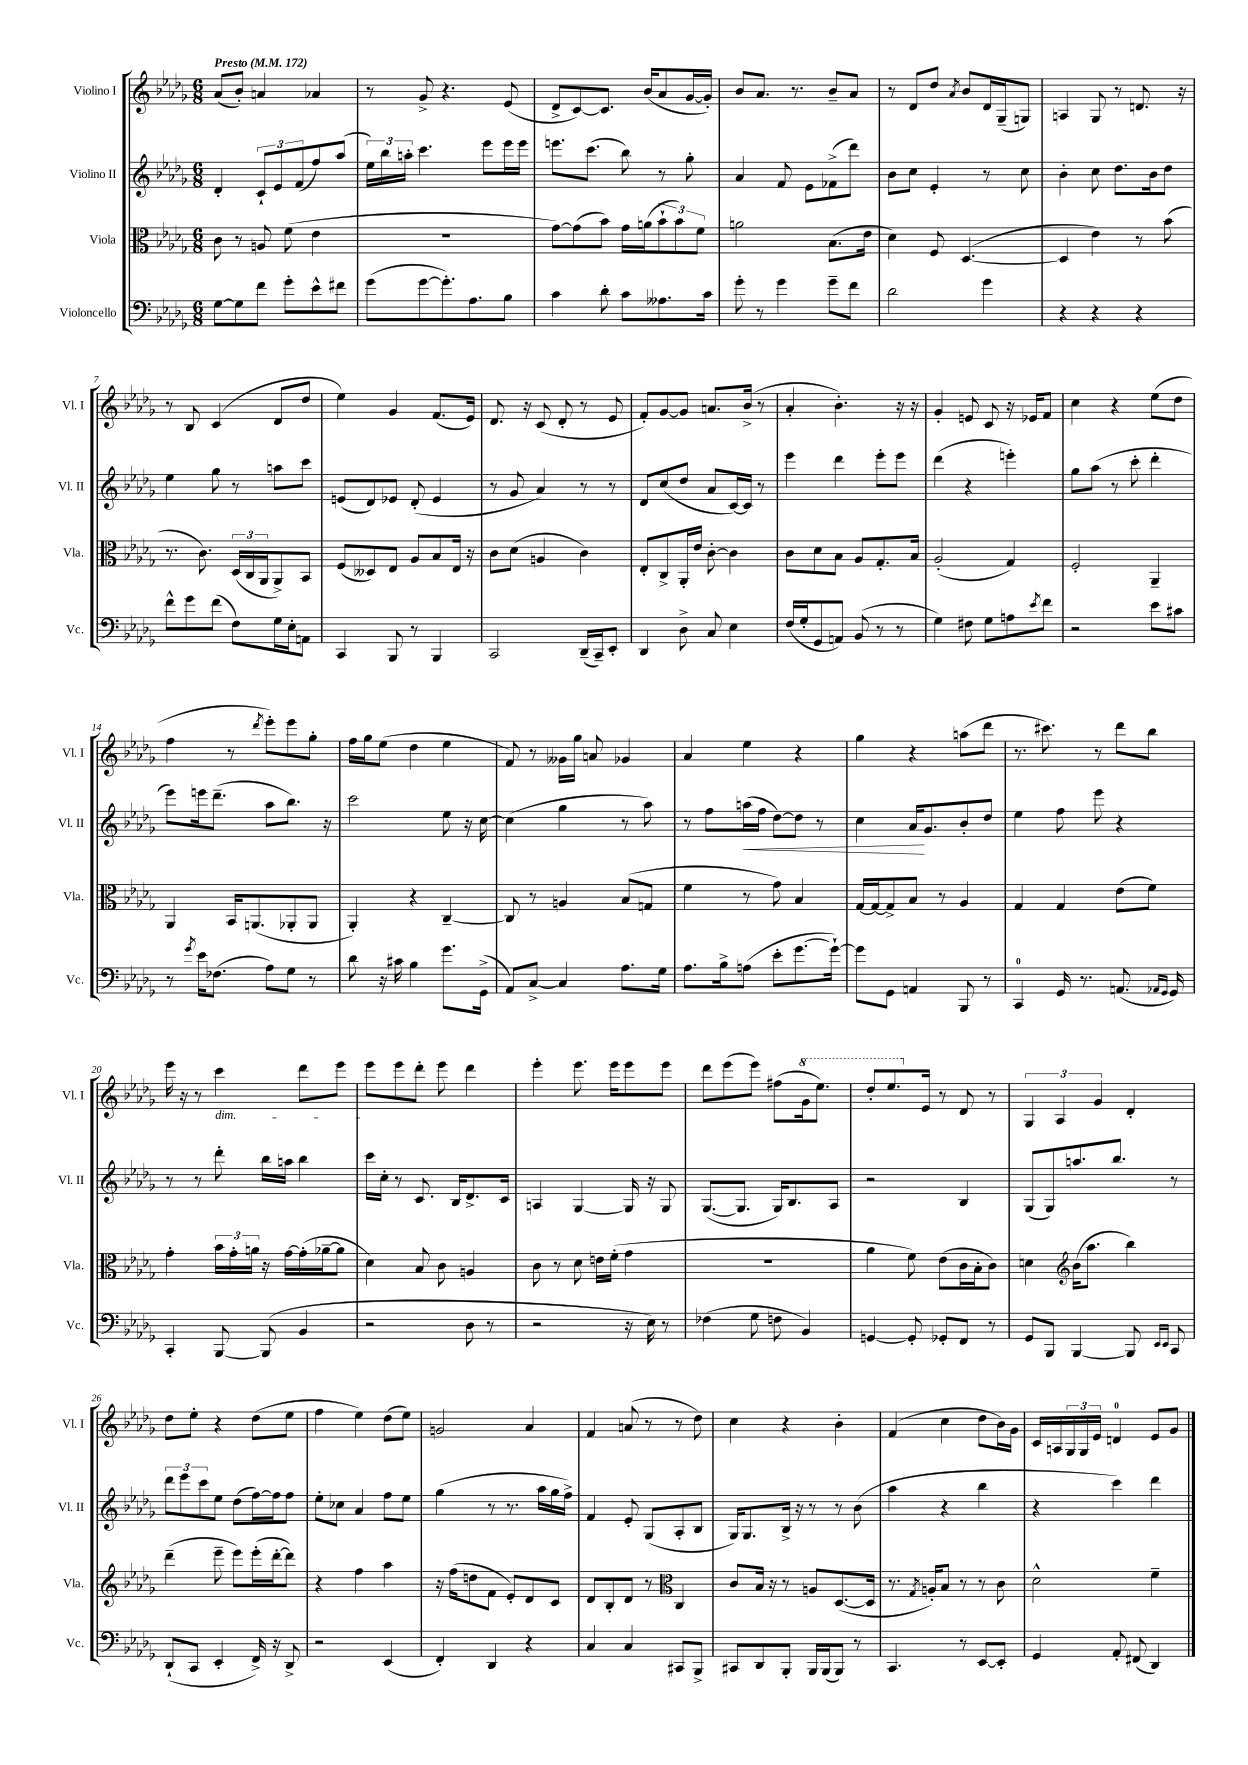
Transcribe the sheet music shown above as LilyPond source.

<<
\new StaffGroup <<
\new Staff = "s0" \with { instrumentName = "Violino I" shortInstrumentName = "Vl. I" } {
    \clef treble \key des \major \numericTimeSignature \time 6/8 \tempo "Presto" 4 = 172
    aes'8( bes'8-.) a'4 aes'4 |
    r8 ges'8-> r4. ees'8( |
    des'8-> c'8~) c'8. bes'16( aes'8 ges'16~ ges'16-.) |
    bes'8 aes'8. r8. bes'8-- aes'8 |
    r8 des'8 des''8 \acciaccatura { aes'8 } bes'8 des'16 ges16--( g8) |
    a4 ges8 r8 d'8. r16 |
    r8 bes8 c'4( des'8 des''8 |
    ees''4) ges'4 f'8.( ees'16) |
    des'8. r16 c'8( des'8-. r8 ees'8 |
    f'8-.) ges'8~ ges'8 a'8. bes'16->( r8 |
    aes'4-. bes'4.-.) r16 r16 |
    ges'4-. e'8 c'8 r16 ees'16 f'8 |
    c''4 r4 ees''8( des''8 |
    f''4 r8 \acciaccatura { des'''8 } ees'''8-.) ees'''8 ges''8-. |
    f''16 ges''16 ees''8( des''4 ees''4 |
    f'8) r8 geses'16 ges''16 a'8 ges'4 |
    aes'4 ees''4 r4 |
    ges''4 r4 a''8( des'''8 |
    r8. cis'''8.) r8 des'''8 bes''8 |
    ees'''16 r16 r8 c'''4\dim des'''8 ees'''8 |
    ees'''8\! ees'''8 des'''8-. ees'''8 des'''4 |
    ees'''4-. ees'''8. ees'''16 ees'''8 ees'''8 |
    des'''8 ees'''8( ees'''8) fis''8( \ottava #1 ges''16 ees'''8.) |
    des'''8-. ees'''8. \ottava #0 ees'16 r8 des'8 r8 |
    \tuplet 3/2 { ges4 aes4 ges'4 } des'4-. |
    des''8 ees''8-. r4 des''8( ees''8 |
    f''4 ees''4) des''8( ees''8) |
    g'2 aes'4 |
    f'4 a'8( r8 r8 des''8) |
    c''4 r4 bes'4-. |
    f'4( c''4 des''8 bes'16) ges'16 |
    c'16 a16 \tuplet 3/2 { ges16 ges16 ees'16 } d'4-0 ees'8 ges'8 \bar "|." |
}
\new Staff = "s1" \with { instrumentName = "Violino II" shortInstrumentName = "Vl. II" } {
    \clef treble \key des \major \numericTimeSignature \time 6/8
    des'4-. \tuplet 3/2 { c'8-! ees'8 f'8( } f''8) aes''8( |
    \tuplet 3/2 { ees''16) bes''16 a''16-. } c'''4. ees'''8 ees'''16 ees'''16 |
    e'''8. c'''8.( bes''8) r8 ges''8-. |
    aes'4 f'8 ees'8 fes'8->( des'''8) |
    bes'8 c''8 ees'4-. r8 c''8 |
    bes'4-. c''8 des''8. bes'16 des''8 |
    ees''4 ges''8 r8 a''8 c'''8 |
    e'8( des'8) ees'8 des'8-.( ees'4 |
    r8 ges'8 aes'4) r8 r8 |
    des'8 c''8( des''8 aes'8 c'16~) c'16 r8 |
    ees'''4 des'''4 ees'''8-. ees'''8 |
    des'''4( r4 e'''4-.) |
    ges''8 aes''8( r8 c'''8-. des'''4-. |
    ees'''8) e'''16 des'''8.--( aes''8 bes''8.) r16 |
    c'''2 ees''8 r16 c''16~ |
    c''4( ges''4 r8 aes''8) |
    r8 f''8 a''16\<( f''16 des''8~) des''8 r8 |
    c''4 aes'16\! ges'8. bes'8-. des''8 |
    ees''4 f''8 ees'''8 r4 |
    r8 r8 des'''8-. bes''16 a''16 bes''4 |
    c'''16 c''16-. r8 c'8. bes16 des'8.-> c'16 |
    a4 ges4~ ges16 r16 ges8 |
    ges8.~( ges8. ges16) bes8. aes8 |
    r2 bes4 |
    ges8( ges8) a''8. bes''8. r8 |
    \tuplet 3/2 { des'''8 ees'''8 c'''8 } ees''8 des''8( f''16~) f''16 f''8 |
    ees''8-. ces''8 aes'4 f''8 ees''8 |
    ges''4( r8 r8. aes''16 ges''16 f''16->) |
    f'4 ees'8-. ges8( aes8-. bes8 |
    ges16) ges8. bes16-> r16 r8 r8 bes'8( |
    aes''4 r4 bes''4 |
    r4 c'''4) des'''4 \bar "|." |
}
\new Staff = "s2" \with { instrumentName = "Viola" shortInstrumentName = "Vla." } {
    \clef alto \key des \major \numericTimeSignature \time 6/8
    c'8 r8 a8 f'8( ees'4 |
    R2. |
    ges'8~) ges'8( bes'8) ges'16 a'16( \tuplet 3/2 { bes'8-! bes'8) f'8 } |
    a'2 bes8.( ees'16 |
    des'4) f8 des4.~( |
    des4 ees'4) r8 bes'8( |
    r8. c'8.) \tuplet 3/2 { des16( c16 aes,16 } aes,8->) bes,8 |
    f8( deses8) ees8 aes8 bes8 ees16 r16 |
    c'8 des'8( a4 c'4) |
    ees8-. c8-> aes,16-. ees'16 c'8~-. c'4 |
    c'8 des'8 bes8 aes8 ges8.-. bes16 |
    aes2-.( ges4) |
    f2-. aes,4-- |
    aes,4 bes,16 a,8.( aes,8-. aes,8 |
    aes,4-.) r4 c4~-- |
    c8 r8 a4 bes8( g8 |
    f'4 r8 ges'8) bes4 |
    ges16~ ges16~ ges8-> bes8 r8 aes4 |
    ges4 ges4 ees'8( f'8) |
    ges'4-. \tuplet 3/2 { bes'16 ges'16-. a'16 } r16 ges'16~ ges'16-.( aes'16~-- aes'8 |
    des'4) bes8 c'8 a4 |
    c'8 r8 des'8 e'16 f'16-.( ges'4 |
    R2. |
    aes'4 f'8) ees'8( c'16 bes16-. c'8) |
    d'4 \clef treble bes'16( aes''8. bes''4) |
    des'''4--( ees'''8-- ees'''8) ees'''16-.( des'''16~-. des'''8) |
    r4 f''4 aes''4 |
    r16 f''16( d''8 f'8 ees'8-.) des'8 c'8 |
    des'8 bes8-. des'8 r8 \clef alto c4 |
    c'8 bes16 r16 r8 a8 des8.~( des16 |
    r8. \acciaccatura { ges8 } a16-.) bes8 r8 r8 c'8 |
    des'2-^ f'4-- \bar "|." |
}
\new Staff = "s3" \with { instrumentName = "Violoncello" shortInstrumentName = "Vc." } {
    \clef bass \key des \major \numericTimeSignature \time 6/8
    ges8~ ges8 f'8 ges'8-. ees'8-^ fis'8 |
    ges'8( ges'8~ ges'8.-.) aes8. bes8 |
    c'4 des'8-. c'8 aeses8. c'16 |
    ges'8-. r8 ges'4 ges'8-- f'8 |
    des'2 ges'4 |
    r4 r4 r4 |
    f'8-^ ges'8 f'8( f8) ges16 ees16-. a,8 |
    c,4 bes,,8 r8 bes,,4 |
    c,2 des,16--( c,16--) ees,8-. |
    des,4 des8-> c8 ees4 |
    f16( ges16-. ges,8 a,8) bes,8( r8 r8 |
    ges4) fis8 ges8 a8 \acciaccatura { ees'8 } f'8 |
    r2 ees'8 cis'8 |
    r8 \acciaccatura { ges'8 } ees'16 fes8.( aes8) ges8 r8 |
    des'8 r16 cis'16 bes4 ges'8. ges,16->( |
    aes,8) c8~-> c4 aes8. ges16 |
    aes8. bes16-> a8( ees'8-. ges'8.~ ges'16~-!) |
    ges'8 ges,8 a,4 bes,,8 r8 |
    c,4-0 ges,16 r8. a,8.( \grace { aes,16 ges,16 } ges,16) |
    c,4-. bes,,8~ bes,,8( bes,4 |
    r2 des8 r8 |
    r2 r16 ees16) r8 |
    fes4( ges8 f8 bes,4) |
    g,4~ g,8-. ges,8-. f,8 r8 |
    ges,8 bes,,8 bes,,4~ bes,,8 \grace { ees,16 ees,16 } c,8 |
    des,8-!( c,8 ees,4-. f,16->) r16 des,8-> |
    r2 ees,4( |
    f,4-.) des,4 r4 |
    c4 c4 cis,8 bes,,8-> |
    cis,8 des,8 bes,,8-. bes,,16 bes,,16( bes,,8) r8 |
    c,4. r8 ees,8~ ees,8-. |
    ges,4 aes,8-. fis,8( des,4) \bar "|." |
}
>>
>>
